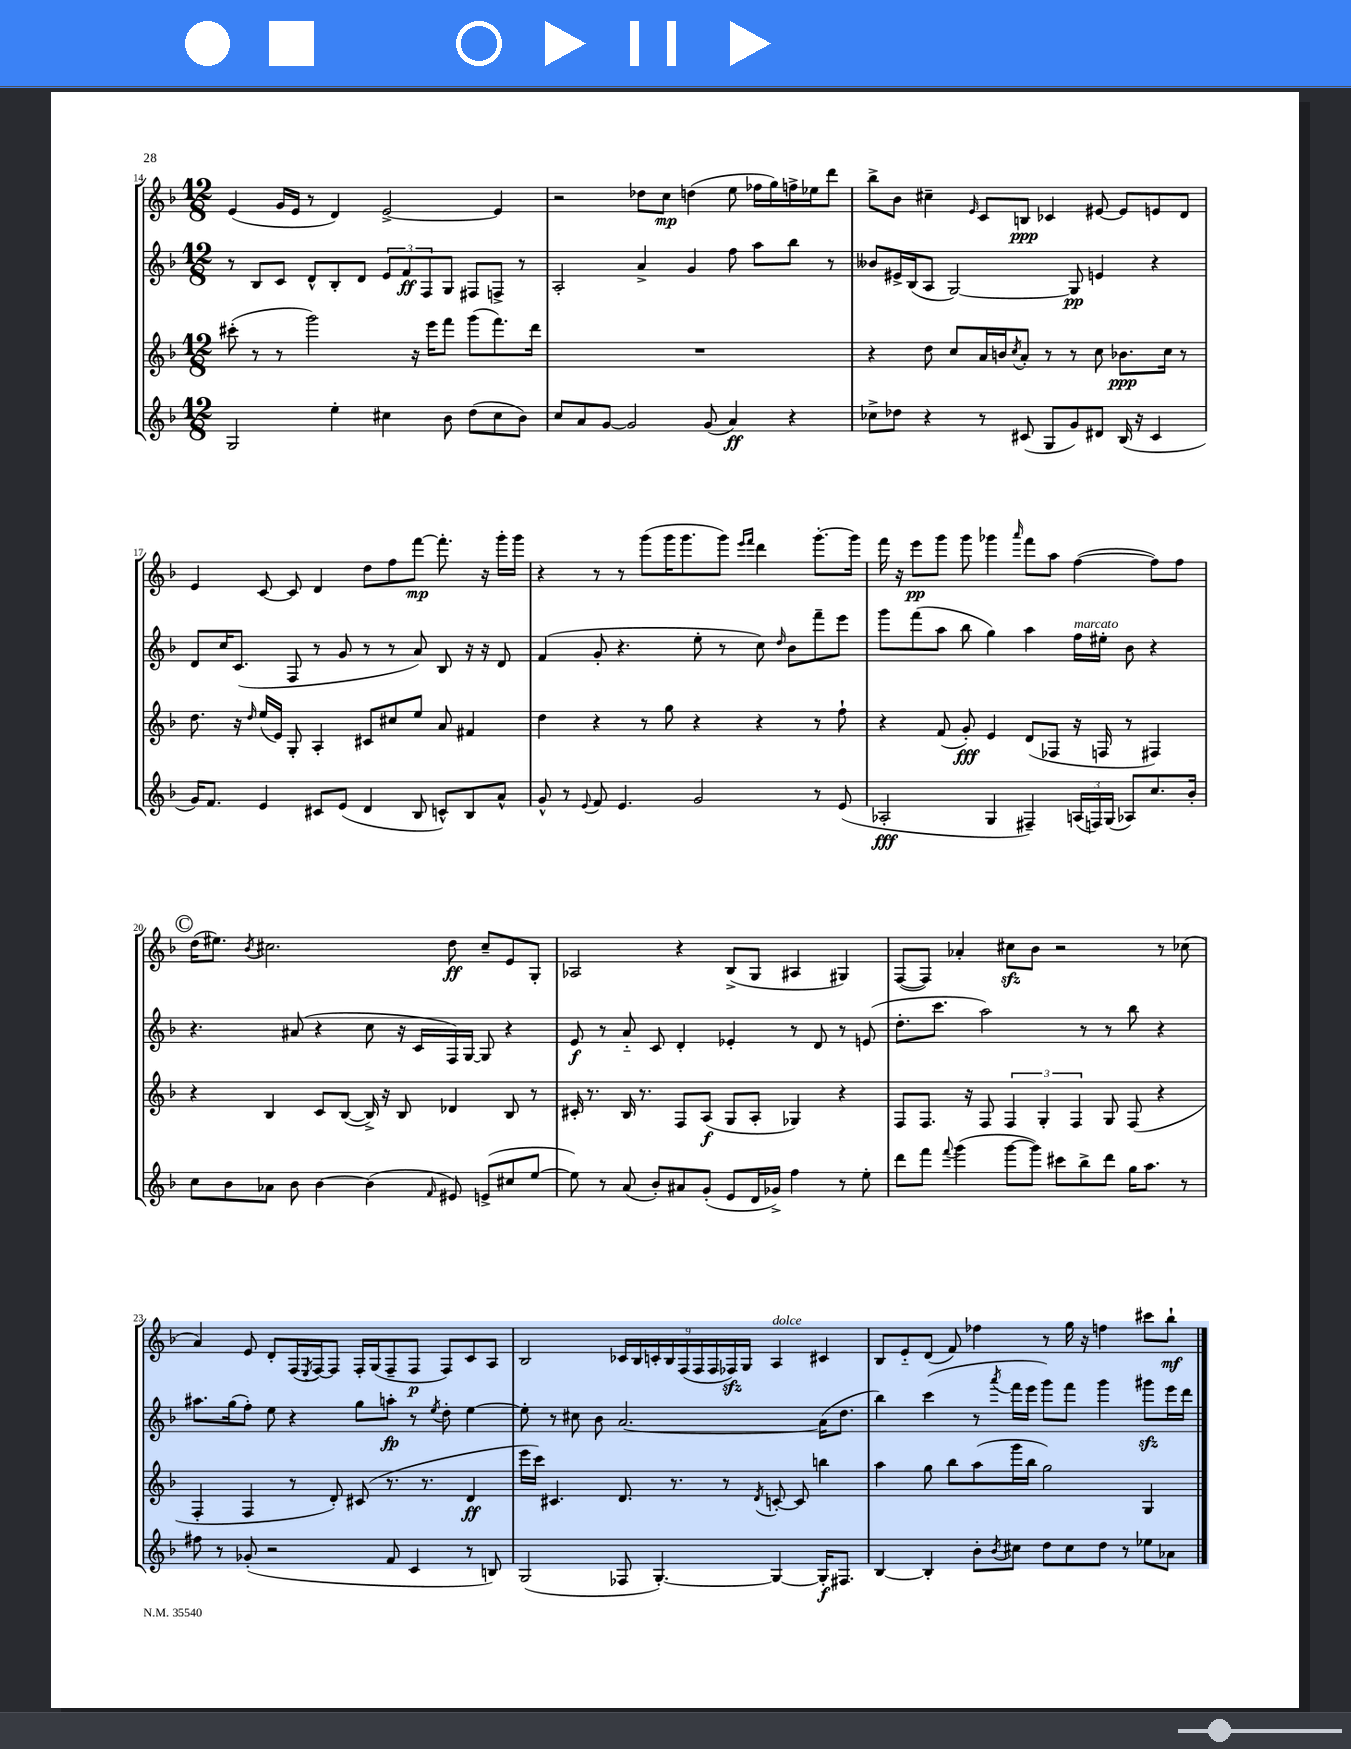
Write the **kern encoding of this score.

**kern	**dynam	**kern	**dynam	**kern	**dynam	**kern	**dynam
*part4	*part4	*part3	*part3	*part2	*part2	*part1	*part1
*staff4	*staff4	*staff3	*staff3	*staff2	*staff2	*staff1	*staff1
*clefG2	*	*clefG2	*	*clefG2	*	*clefG2	*
*k[b-]	*	*k[b-]	*	*k[b-]	*	*k[b-]	*
*M12/8	*	*M12/8	*	*M12/8	*	*M12/8	*
=14	=14	=14	=14	=14	=14	=14	=14
2G/	.	(8ccc#X'\	.	8r	.	(4e/	.
.	.	8r	.	8B-/L	.	.	.
.	.	8r	.	8c/J	.	16g/LL	.
.	.	.	.	.	.	16e/JJ	.
.	.	2ggg\)	.	8d^^/L	.	8r	.
4ee'\	.	.	.	8B-'/	.	4d/)	.
.	.	.	.	8d/J	.	.	.
4cc#X\	.	.	.	12e/L	.	[2e^/	.
.	.	.	.	12f/	ff	.	.
.	.	16r	.	.	.	.	.
.	.	.	.	12F/	.	.	.
.	.	16eee\KL	.	.	.	.	.
8b-\	.	8fff\J	.	8G/J	.	.	.
(8dd\L	.	(8ggg\L	.	8F#X/L	.	.	.
8cc#\	.	8.fff\)	.	8Fn^/J	.	4e/]	.
8b-\J)	.	.	.	8r	.	.	.
.	.	16ddd\Jk	.	.	.	.	.
=15	=15	=15	=15	=15	=15	=15	=15
8cc/L	.	1.r	.	2A'/	.	2r	.
8a/	.	.	.	.	.	.	.
[8g/J	.	.	.	.	.	.	.
2g/]	.	.	.	.	.	.	.
.	.	.	.	4a^/	.	8dd-X\L	.
.	.	.	.	.	.	8cc\J	mp
.	.	.	.	4g/	.	(4ddn\	.
(8g/	.	.	.	.	.	.	.
4a/)	ff	.	.	8ff\	.	8ee\	.
.	.	.	.	8aa\L	.	16ff-X\LL	.
.	.	.	.	.	.	16gg\)	.
4r	.	.	.	8bb-\J	.	16ffn^\	.
.	.	.	.	.	.	16ee-X\J	.
.	.	.	.	8r	.	8ddd\J	.
=16	=16	=16	=16	=16	=16	=16	=16
8cc-X^\L	.	4r	.	8b--X/L	.	8bb-^\L	.
8dd-X\J	.	.	.	16e#X^/L	.	8b-\J	.
.	.	.	.	(16B-/J	.	.	.
4r	.	8dd\	.	8A/J	.	4cc#X~\	.
.	.	8cc/L	.	[2G/)	.	.	.
.	.	.	.	.	.	16qqe/	.
8r	.	16a/L	.	.	.	8c/L	.
.	.	16bn/J	.	.	.	.	.
.	.	8qcc/	.	.	.	.	.
(8c#X/	.	8a'/J	.	.	.	8Bn/J	ppp
8G/L	.	8r	.	.	.	4c-X/	.
8g/)	.	8r	.	8G/]	pp	.	.
8d#X/J	.	8cc\	.	4en/	.	[8e#X/	.
(16B-/	.	8.b-X\L	ppp	.	.	8e#/L]	.
16r	.	.	.	.	.	.	.
4c#/	.	.	.	4r	.	8en/	.
.	.	16cc\Jk	.	.	.	.	.
.	.	8r	.	.	.	8d/J	.
!!LO:LB:g=z
=17	=17	=17	=17	=17	=17	=17	=17
16g/KL)	.	8.dd\	.	8d/L	.	4e/	.
8.f/J	.	.	.	.	.	.	.
.	.	.	.	16cc/K	.	.	.
.	.	16r	.	(8.c/J	.	.	.
.	.	16qqdd/	.	.	.	.	.
4e/	.	(16ee/LL	.	.	.	[8c/	.
.	.	16e/JJ)	.	.	.	.	.
.	.	8G'/	.	8F/	.	8c/]	.
8c#X/L	.	4A'/	.	8r	.	4d/	.
(8e/J	.	.	.	8g/	.	.	.
4d/	.	8c#X/L	.	8r	.	8dd\L	.
.	.	8cc#X/	.	8r	.	8ff\	.
8B-/	.	8ee/J	.	8a/)	.	[8fff\J	mp
8cn^^/L)	.	8a/	.	8B-/	.	8.fff'\]	.
8B-/	.	4f#X/	.	16r	.	.	.
.	.	.	.	16r	.	16r	.
8a^^/J	.	.	.	8d/	.	16ggg'\LL	.
.	.	.	.	.	.	16ggg\JJ	.
=18	=18	=18	=18	=18	=18	=18	=18
8g^^/	.	4dd\	.	(4f/	.	4r	.
8r	.	.	.	.	.	.	.
8qqe/	.	.	.	.	.	.	.
8f/	.	4r	.	8g'/	.	8r	.
4.e/	.	.	.	4.r	.	8r	.
.	.	8r	.	.	.	(8ggg\L	.
.	.	8gg\	.	.	.	16ggg\K	.
.	.	.	.	.	.	8.ggg\	.
2g/	.	4r	.	8ee'\	.	.	.
.	.	.	.	8r	.	8ggg\J)	.
.	.	.	.	.	.	16qqeee/LL	.
.	.	.	.	.	.	16qqfff/JJ	.
.	.	4r	.	8cc\)	.	4ddd\	.
.	.	.	.	16qqdd/	.	.	.
.	.	.	.	8b-\L	.	.	.
8r	.	8r	.	8fff~\	.	[8.ggg'\L	.
(8e/	.	8ff`\	.	8eee\J	.	.	.
.	.	.	.	.	.	16ggg\Jk]	.
=19	=19	=19	=19	=19	=19	=19	=19
2A-X'/	fff	4r	.	8ggg\L	.	16fff\	.
.	.	.	.	.	.	16r	.
.	.	.	.	(8fff\	.	8eee\L	pp
.	.	(8f/	.	8aa\J	.	8ggg\J	.
.	.	8g'/)	fff	8bb-\	.	8ggg\	.
4G/	.	4e/	.	4gg\)	.	4ggg-X\	.
.	.	.	.	.	.	16qqaaa/	.
4F#X~/)	.	(8d/L	.	4aa\	.	8fff\L	.
.	.	8F-X/J	.	.	.	8aa\J	.
!	!	!	!	!LO:TX:a:i:t=marcato	!	!	!
(24An/LL	.	16r	.	16ff\LL	.	([4ff\	.
24Fn/)	.	.	.	.	.	.	.
.	.	16Fn/	.	16ee#X'\JJ	.	.	.
(24G/JJ	.	.	.	.	.	.	.
8A-X/L)	.	8r	.	8b-\	.	.	.
8.cc/	.	4F#X/)	.	4r	.	8ff\L])	.
.	.	.	.	.	.	8ff\J	.
16b-'/Jk	.	.	.	.	.	.	.
!!LO:LB:g=z
!!LO:REH:place=s1:t=C
=20	=20	=20	=20	=20	=20	=20	=20
8cc\L	.	4r	.	4.r	.	(16dd\KL	.
.	.	.	.	.	.	8.ee#X\J)	.
8b-\	.	.	.	.	.	.	.
.	.	.	.	.	.	8qb-/	.
8a-X\J	.	4B-/	.	.	.	2.cc#X\	.
8b-\	.	.	.	(8a#X/	.	.	.
[4b-\	.	8c/L	.	4r	.	.	.
.	.	([8B-/J	.	.	.	.	.
(4b-\]	.	16B-^/])	.	8cc\	.	.	.
.	.	16r	.	.	.	.	.
.	.	8B-/	.	16r	.	.	.
.	.	.	.	16c/LL	.	.	.
16qqf/	.	.	.	.	.	.	.
8e#X/)	.	4d-X/	.	16F/)	.	8dd\	ff
.	.	.	.	[16G/JJ	.	.	.
(8en^/L	.	.	.	8G/]	.	8cc#~/L	.
8cc#X/	.	8B-/	.	4r	.	8e/	.
[8ee/J	.	8r	.	.	.	8G'/J	.
=21	=21	=21	=21	=21	=21	=21	=21
8ee\])	.	16c#X'/	.	8e/	f	2A-X/	.
.	.	8.r	.	.	.	.	.
8r	.	.	.	8r	.	.	.
(8a/	.	16B-/	.	8a/	.	.	.
.	.	8.r	.	.	.	.	.
8b-'/L)	.	.	.	8c/	.	.	.
8a#X/	.	8F/L	.	4d'/	.	4r	.
(8g'/J	.	(8A/J	f	.	.	.	.
8e/L	.	8G/L	.	4e-X'/	.	(8B-^/L	.
16d/L	.	8A'/J	.	.	.	8G/J	.
16g-X^/JJ)	.	.	.	.	.	.	.
4ff\	.	4G-X/)	.	8r	.	4A#X/	.
.	.	.	.	8d/	.	.	.
8r	.	4r	.	8r	.	4G#X/)	.
8ee'\	.	.	.	(8en/	.	.	.
=22	=22	=22	=22	=22	=22	=22	=22
8ddd\L	.	8F/L	.	8.dd'\L	.	([8F/L	.
8fff\J	.	8.F/J	.	.	.	8F/J])	.
.	.	.	.	8.ccc\J	.	.	.
8qqfff/	.	.	.	.	.	.	.
(4ggg\	.	.	.	.	.	4a-X'/	.
.	.	16r	.	.	.	.	.
.	.	8F/	.	2aa\)	.	.	.
[8ggg\L	.	6F/	.	.	.	8cc#Xzz\L	.
8ggg\J])	.	.	.	.	.	8b-\J	.
.	.	6G'/	.	.	.	.	.
8ccc#X\L	.	.	.	.	.	2r	.
.	.	6F/	.	.	.	.	.
8bb-^\	.	.	.	8r	.	.	.
8ddd\J	.	8G/	.	8r	.	.	.
16gg\KL	.	(8F/	.	8bb-\	.	.	.
8.aa\J	.	.	.	.	.	.	.
.	.	4r	.	4r	.	8r	.
8r	.	.	.	.	.	(8cc-X\	.
!!LO:LB:g=z
=23	=23	=23	=23	=23	=23	=23	=23
8ff#X\	.	4F'/	.	8.aa#X\L	.	4a/)	.
8r	.	.	.	.	.	.	.
.	.	.	.	(16gg\k	.	.	.
(8g-X'/	.	4F/	.	8ff'\J)	.	8e/	.
2r	.	.	.	8ee\	.	8d'/L	.
.	.	8r	.	4r	.	(16F/L	.
.	.	.	.	.	.	8qE/	.
.	.	.	.	.	.	[16F/J)	.
.	.	8d'/)	.	.	.	8F/J]	.
.	.	(8c#X/	.	8gg\L	.	16F'/LL	.
.	.	.	.	.	.	(16G/J	.
8f/	.	8.r	.	8aan'\J	fp	8F~/	.
4c/	.	.	.	8r	.	8F/J	p
.	.	8.r	.	.	.	.	.
.	.	.	.	8qee/	.	.	.
.	.	.	.	8dd'\	.	8F/L)	.
8r	.	4d/	ff	[4ee\	.	8c/	.
8Bn/)	.	.	.	.	.	8A/J	.
=24	=24	=24	=24	=24	=24	=24	=24
(2G/	.	16eee\LL	.	8ee'\]	.	2B-/	.
.	.	16ccc\JJ)	.	.	.	.	.
.	.	4.c#X/	.	8r	.	.	.
.	.	.	.	8cc#X\	.	.	.
.	.	.	.	8b-\	.	.	.
8F-X/	.	8.d/	.	[2.a/	.	18c-X/LL	.
.	.	.	.	.	.	18B-/	.
.	.	.	.	.	.	18cn'/	.
[4.G'/)	.	.	.	.	.	.	.
.	.	.	.	.	.	18B-/	.
.	.	8.r	.	.	.	.	.
.	.	.	.	.	.	(18F/	.
.	.	.	.	.	.	18F/	.
.	.	.	.	.	.	18F/	.
.	.	8r	.	.	.	.	.
.	.	.	.	.	.	18F-Xzz/)	.
.	.	.	.	.	.	18G/JJ	.
.	.	8qd/	.	.	.	.	.
!	!	!	!	!	!	!LO:TX:a:i:t=dolce	!
4G/_	.	[8cn'/	.	.	.	4A/	.
.	.	8c/]	.	.	.	.	.
16G'/KL]	f	4bbn\	.	(16a\KL]	.	4c#X/	.
8.F#X/J	.	.	.	8.dd\J	.	.	.
=25	=25	=25	=25	=25	=25	=25	=25
[4B-/	.	4aa\	.	4bb-\)	.	8B-/L	.
.	.	.	.	.	.	8e/	.
4B-'/]	.	8gg\	.	(4ccc\	.	(8d/J	.
.	.	8bb-\L	.	.	.	8f/)	.
8b-'\L	.	(8aa\	.	8r	.	4ff-X\	.
8qb-/	.	.	.	8qaaa/	.	.	.
8cc#X\J	.	16ggg\L	.	16fff\LL	.	.	.
.	.	16bb-\JJ	.	16eee\JJ	.	.	.
8dd\L	.	2gg\)	.	8ggg\L)	.	8r	.
8cc#\	.	.	.	8fff\J	.	16gg\	.
.	.	.	.	.	.	16r	.
8dd\J	.	.	.	4ggg\	.	4ffn\	.
8r	.	.	.	.	.	.	.
8ee-X\L	.	4G/	.	8ggg#Xzz\L	.	8ccc#X\L	.
8a-X\J	.	.	.	16eee\L	.	8bb-`\J	mf
.	.	.	.	16ddd\JJ	.	.	.
==	==	==	==	==	==	==	==
*-	*-	*-	*-	*-	*-	*-	*-
